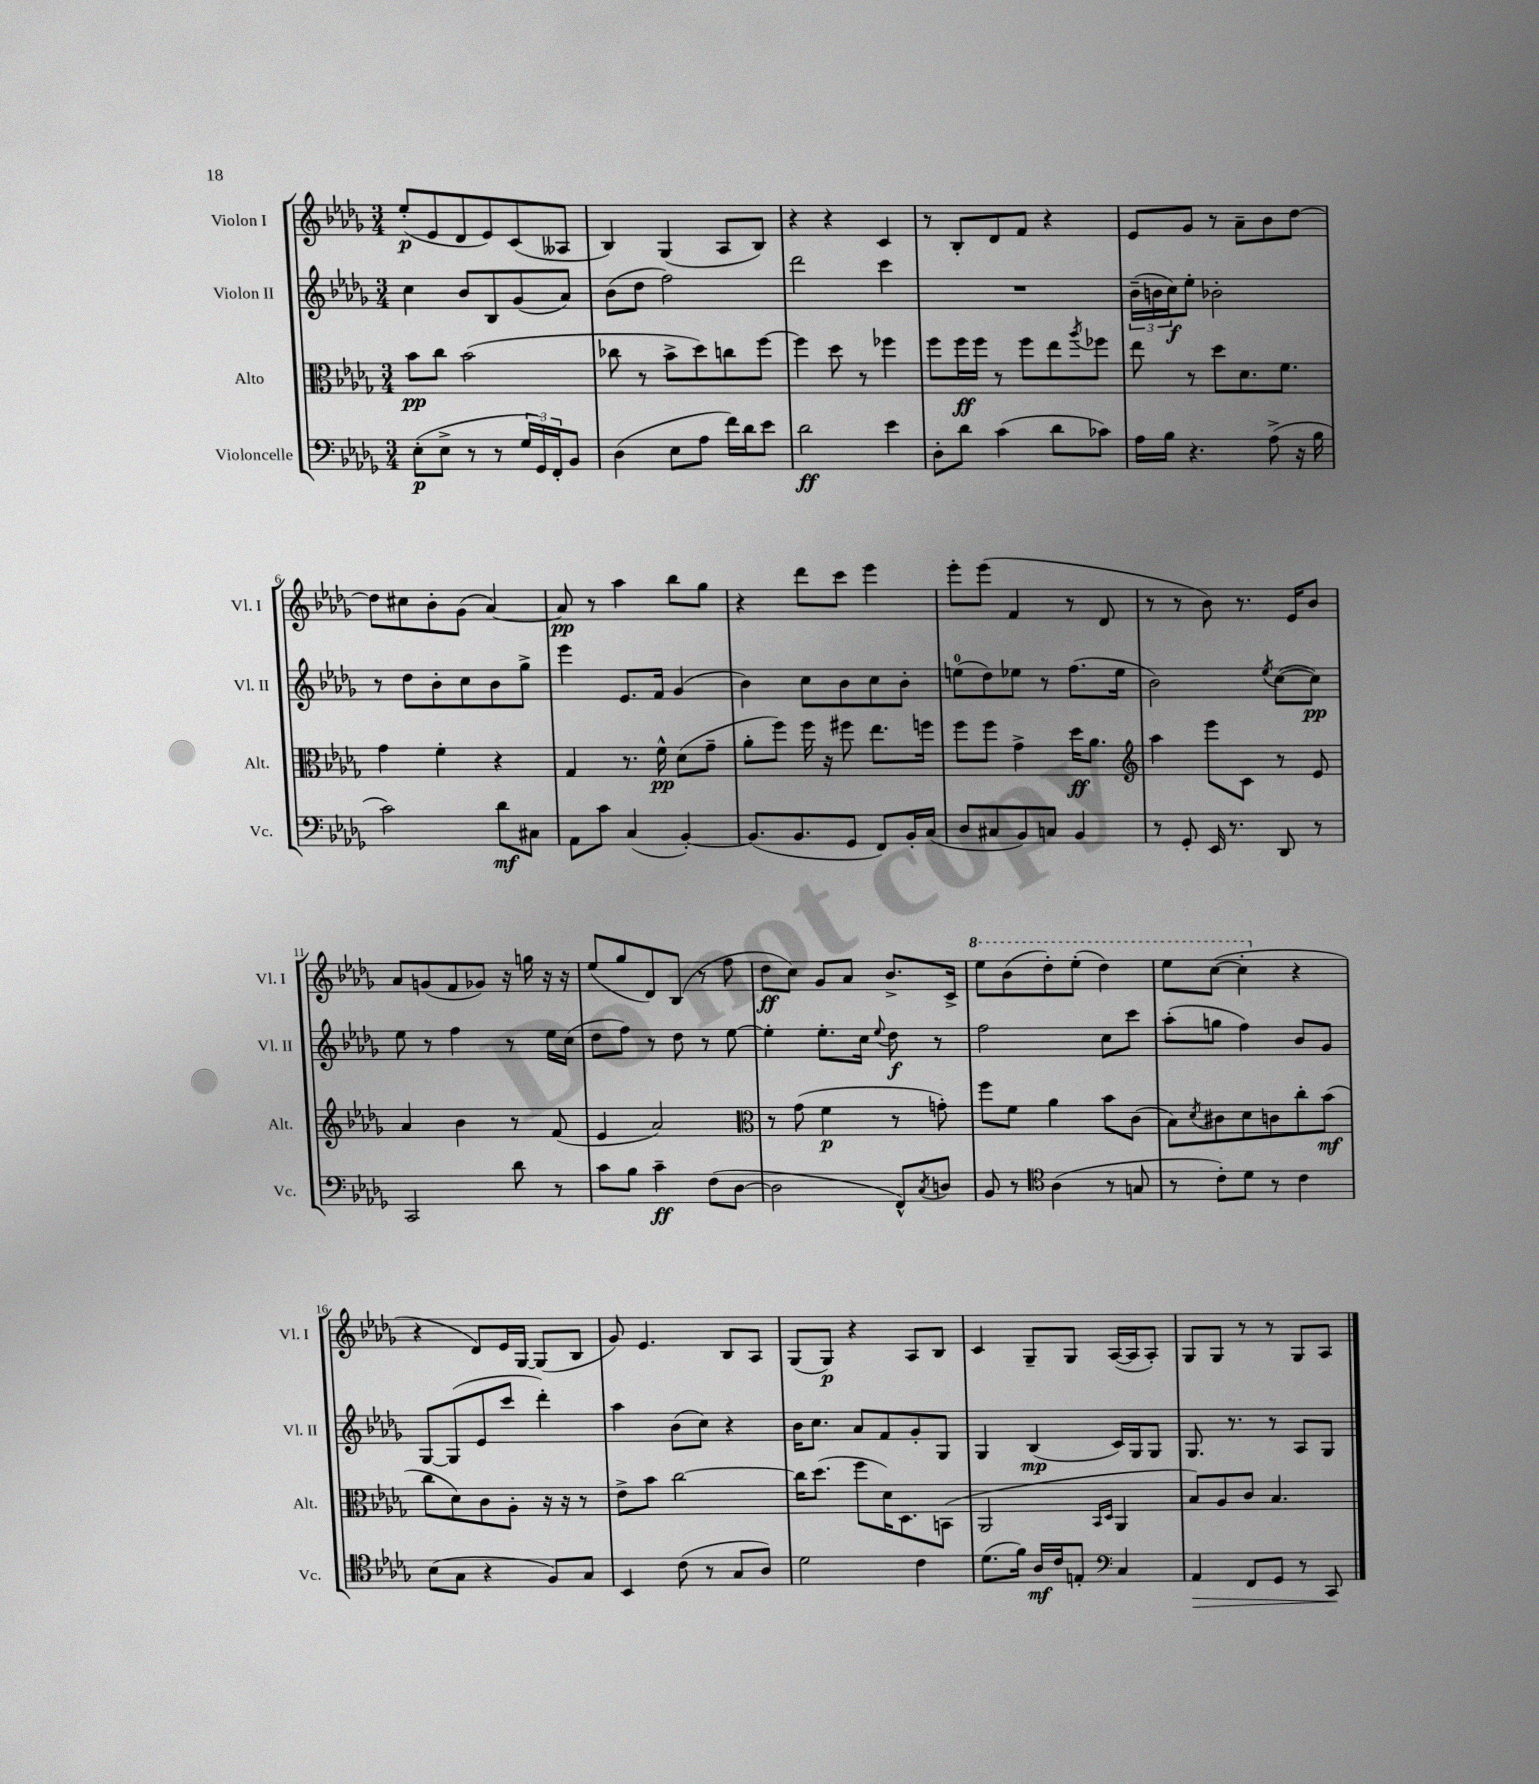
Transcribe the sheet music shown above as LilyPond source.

<<
\new StaffGroup <<
\new Staff = "s0" \with { instrumentName = "Violon I" shortInstrumentName = "Vl. I" } {
    \clef treble \key des \major \numericTimeSignature \time 3/4
    ees''8-.\p( ees'8 des'8 ees'8) c'8( aeses8 |
    bes4) ges4( aes8 bes8) |
    r4 r4 c'4 |
    r8 bes8-. des'8 f'8 r4 |
    ees'8 ges'8 r8 aes'8-- bes'8 des''8~ |
    des''8 cis''8 bes'8-. ges'8( aes'4~) |
    aes'8\pp r8 aes''4 bes''8 ges''8 |
    r4 des'''8 c'''8 ees'''4 |
    ees'''8-. ees'''8( f'4 r8 des'8 |
    r8 r8 bes'8) r8. ees'16 bes'8 |
    aes'8 g'8( f'8 ges'8) r16 g''16 r16 r16 |
    ees''8( ges''8 des'8) bes8( r8 f''8 |
    des''8\ff c''8) ges'8 aes'8 bes'8.-> c'16-> |
    \ottava #1 ees'''8 bes''8( des'''8-.) ees'''8-.( des'''4) |
    ees'''8 c'''8~( c'''4-. \ottava #0 r4 |
    r4 des'8) ees'16 ges16~ ges8( bes8 |
    ges'8) ees'4. bes8 aes8 |
    ges8( ges8\p) r4 aes8 bes8 |
    c'4 ges8-- ges8 aes16~( aes16 aes8-.) |
    ges8 ges8 r8 r8 ges8 aes8 \bar "|." |
}
\new Staff = "s1" \with { instrumentName = "Violon II" shortInstrumentName = "Vl. II" } {
    \clef treble \key des \major \numericTimeSignature \time 3/4
    c''4 bes'8 bes8 ges'8( aes'8) |
    bes'8( des''8 f''2) |
    des'''2 c'''4 |
    R2. |
    \tuplet 3/2 { bes'16--( b'16 c''16\f) } ees''8-. bes'2-. |
    r8 des''8 bes'8-. c''8 bes'8 ges''8-> |
    ees'''4 ees'8. f'16 ges'4( |
    bes'4) c''8 bes'8 c''8 bes'8-. |
    e''8-0( des''8) ees''8 r8 f''8.( ees''16 |
    bes'2) \acciaccatura { ees''8 } c''8~( c''8\pp) |
    ees''8 r8 f''4 r8 ees''16 c''16( |
    des''8 f''8) r8 des''8 r8 ees''8~ |
    ees''4-. ees''8.-. c''16 \appoggiatura { ees''8 } des''8\f r8 |
    f''2 c''8 c'''8 |
    aes''8-.( g''8 f''4) bes'8 ges'8 |
    ges8~ ges8( ees'8 c'''8 des'''4-.) |
    aes''4 bes'8( c''8) r4 |
    bes'16 c''8. aes'8 f'8 ges'8-. ges8 |
    ges4 bes4\mp( c'16) ges16 ges8 |
    ges8. r8. r8 aes8 ges8 \bar "|." |
}
\new Staff = "s2" \with { instrumentName = "Alto" shortInstrumentName = "Alt." } {
    \clef alto \key des \major \numericTimeSignature \time 3/4
    bes'8\pp c''8 bes'2( |
    ces''8 r8 bes'8-> des''8) c''8 f''8~ |
    f''4 des''8 r8 fes''4 |
    f''8 f''16\ff f''16 r8 f''8 ees''8 \acciaccatura { aes''8 } fes''8 |
    ees''8 r8 des''8 des'8. f'8. |
    ges'4 f'4-. r4 |
    ges4 r8. f'16-^\pp des'8( ges'8-- |
    aes'8-. f''8) f''16 r16 fis''8 ees''8. f''16 |
    f''8 f''8 ges'4-> des''16\ff aes'8. |
    \clef treble aes''4 ees'''8 c'8 r8 ees'8 |
    aes'4 bes'4 r8 f'8( |
    ees'4 aes'2) |
    \clef alto r8 ges'8( f'4\p r8 g'8-.) |
    f''8 f'8 aes'4 bes'8 c'8( |
    bes8) \acciaccatura { des'8 } cis'8 des'8 c'8 c''8-. bes'8\mf( |
    c''8 des'8) c'8 aes8-. r16 r16 r8 |
    ees'8-> bes'8 c''2~ |
    c''16 des''8.( f''8 des'16) des8. b,8( |
    aes,2 \grace { bes,16 des16 } aes,4 |
    bes8) aes8 c'8 bes4. \bar "|." |
}
\new Staff = "s3" \with { instrumentName = "Violoncelle" shortInstrumentName = "Vc." } {
    \clef bass \key des \major \numericTimeSignature \time 3/4
    ees8-.\p( ees8-> r8 r8 \tuplet 3/2 { ges16 ges,16) f,16-. } bes,8 |
    des4( ees8 aes8 f'16) des'16 ees'8 |
    des'2\ff ees'4 |
    des8-. des'8 c'4( des'8 ces'8) |
    aes16 bes16 r4. aes8->( r16 bes16 |
    c'2) des'8\mf cis8 |
    aes,8 c'8 c4( bes,4~-.) |
    bes,8.( bes,8. ges,8 f,8) bes,16-. c16( |
    des8 cis8 bes,8) c8 bes,4 |
    r8 ges,8-. ees,16 r8. des,8 r8 |
    c,2 des'8 r8 |
    c'8 bes8 c'4--\ff f8( des8~ |
    des2 f,8-^) \acciaccatura { c8 } d8 |
    bes,8 r8 \clef tenor aes4( r8 g8 |
    r8 c'8-.) des'8 r8 c'4 |
    bes8( ges8 r4 f8) ges8 |
    bes,4 c'8( r8 ges8 aes8) |
    des'2 c'4 |
    des'8.( f'16) aes16\mf c'16 e8-. \clef bass c4 |
    aes,4\> f,8 ges,8 r8 c,8\! \bar "|." |
}
>>
>>
